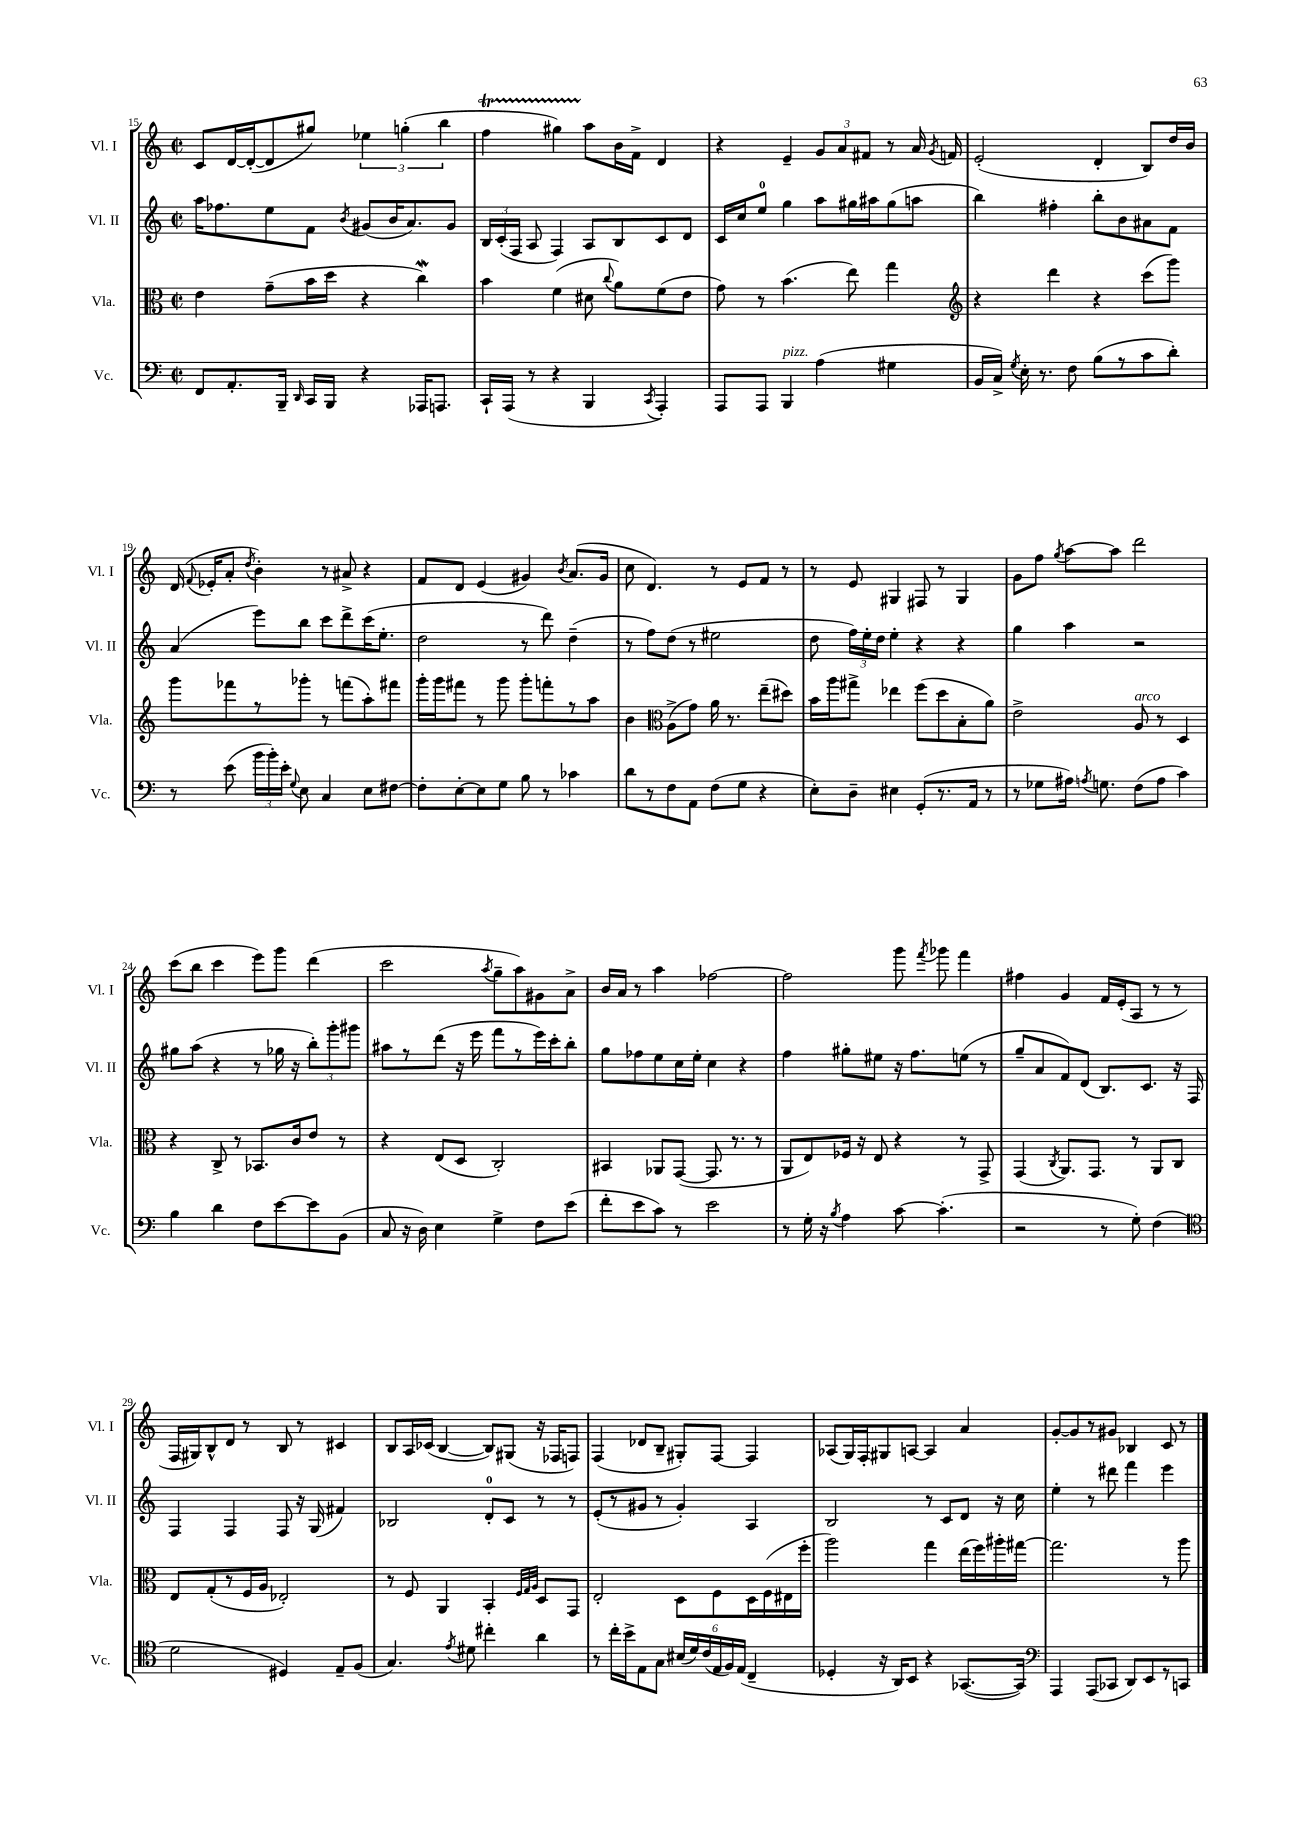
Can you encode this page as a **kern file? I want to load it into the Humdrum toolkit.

**kern	**kern	**kern	**kern
*part4	*part3	*part2	*part1
*staff4	*staff3	*staff2	*staff1
*I"Vc.	*I"Vla.	*I"Vl. II	*I"Vl. I
*I'Vc.	*I'Vla.	*I'Vl. II	*I'Vl. I
*clefF4	*clefC3	*clefG2	*clefG2
*k[]	*k[]	*k[]	*k[]
*M2/2	*M2/2	*M2/2	*M2/2
*met(c|)	*met(c|)	*met(c|)	*met(c|)
=15	=15	=15	=15
8FF/L	4e\	16aa\KL	8c/L
.	.	8.ff-X\	.
8.AA'/	.	.	[16d/L
.	.	.	(16d'/J_
.	(8g~\L	8ee\	8d/]
16BBB~/Jk	.	.	.
16qqDD/	.	.	.
16CC/LL	16b\L	8f\J	8gg#X/J)
16BBB/JJ	16dd\JJ	.	.
.	.	8qb/	.
4r	4r	(8g#X/L	6ee-X\
.	.	16b/K	.
.	.	.	(6ggn'\
.	.	8.a/)	.
16AAA-X/KL	4ccw\)	.	.
8.AAAn/J	.	.	.
.	.	.	6bb\
.	.	8g#/J	.
=16	=16	=16	=16
16CC`/LL	4b\	24B/LL	4ffT\
.	.	(24c'/	.
(16AAA/JJ	.	.	.
.	.	24F/JJ	.
8r	.	8A/	.
4r	(4f\	4F/)	4gg#XTTT\)
4BBB/	8d#X\	8A/L	8aa\L
.	8qqcc/	.	.
.	8a\L)	8B/	16b\L
.	.	.	16f^\JJ
8qCC/	.	.	.
4AAA'/)	(8f\	8c/	4d/
.	8e\J	8d/J	.
=17	=17	=17	=17
8AAA/L	8g\)	16c/LL	4r
.	.	16cc/J	.
8AAA/J	8r	8ee/J	.
!LO:TX:a:i:t=pizz.	!	!	!
4BBB/	(4.b\	4gg\	4e~/
(4A\	.	8aa\L	12g/L
.	.	.	12a/
.	8ee\)	16gg#X\L	.
.	.	.	12f#X/J
.	.	16aa#X\J	.
4G#X\	4gg\	(8gg#\	8r
.	.	8aan\J	16a/
.	.	.	8qg/
.	.	.	16fn/
=18	=18	=18	=18
*	*clefG2	*	*
16BB/LL	4r	4bb\)	(2e'/
16C^/JJ)	.	.	.
8qG/	.	.	.
16E'\	.	.	.
8.r	.	.	.
.	4ddd\	4ff#X'\	.
8F\	.	.	.
(8B\L	4r	8bb'\L	4d'/
8r	.	8b\	.
8c\	(8ccc\L	8a#X\	8B/L)
8d'\J)	8ggg\J)	8f\J	16dd/L
.	.	.	16b/JJ
!!LO:LB:g=z
=19	=19	=19	=19
8r	8ggg\L	(4a/	(16d/
.	.	.	8qqf/
.	.	.	16e-X'/KL
(8e\	8fff-X\	.	8a'/J
.	.	.	8qdd/
24b\LL	8r	8eee\L)	4b'\)
24b'\)	.	.	.
24e'\JJ	.	.	.
8qqG/	.	.	.
8E\	8ggg-X'\J	8bb\J	.
4C/	8r	8ccc\L	8r
.	(8fffn\L	8ddd^\	8a#X^/
8E\L	8aa'\)	(16ccc\K	4r
.	.	8.ee'\J	.
[8F#X\J	8fff#X\J	.	.
=20	=20	=20	=20
8F#'\L]	16ggg'\LL	2dd\	8f/L
.	16ggg\J	.	.
[8E'\	8fff#X\J	.	8d/J
8E\]	8r	.	(4e/
8G\J	8ggg\	.	.
8B\	8ggg'\L	8r	4g#X/)
8r	8fffn'\	8ddd\)	.
.	.	.	8qb/
4c-X\	8r	(4dd~\	(8.a/L
.	8aa\J	.	.
.	.	.	16g#/Jk
=21	=21	=21	=21
8d\L	4b\	8r	8cc\
8r	.	8ff\L)	4.d/)
*	*clefC3	*	*
8F\	(8A^\L	(8dd\J	.
8AA\J	8g\J)	8r	.
(8F\L	16a\	2ee#X\	8r
.	8.r	.	.
8G\J	.	.	8e/L
4r	(8ee~\L	.	8f/J
.	8dd#X\J)	.	8r
=22	=22	=22	=22
8E'\L)	16b\LL	8dd\	8r
.	16aa\J	.	.
8D~\J	8gg#X^\J	24ff\LL)	8e/
.	.	24ee'\	.
.	.	24dd\JJ	.
4E#X\	4ee-X\	4ee'\	4G#X/
(8GG'/L	(8ff\L	4r	8F#X/
8.r	8dd\	.	8r
.	8B'\	4r	4G#/
16AA/Jk	.	.	.
8r	8a\J)	.	.
=23	=23	=23	=23
8r	2e^\	4gg\	8g\L
8G-X\L	.	.	8ff\J
.	.	.	8qgg/
16A#X\Jk)	.	4aa\	[8aa\L
8qAn/	.	.	.
8.Gn\	.	.	.
.	.	.	8aa\J]
!	!LO:TX:a:i:t=arco	!	!
(8F\L	8A/	2r	2ddd\
8A\J	8r	.	.
4c\)	4D/	.	.
!!LO:LB:g=z
=24	=24	=24	=24
4B\	4r	8gg#X\L	(8ccc\L
.	.	(8aa\J	8bb\J
4d\	8C^/	4r	4ccc\
.	8r	.	.
8F\L	8.BB-X/L	8r	8eee\L)
[8e\	.	16gg-X\	8ggg\J
.	16c/k	16r	.
8e\]	8e/J	12bb'\L)	(4ddd\
.	.	12ggg'\	.
(8BB\J	8r	.	.
.	.	12ggg#X\J	.
=25	=25	=25	=25
8C/	4r	8aa#X\L	2ccc\
16r	.	8r	.
16D\)	.	.	.
4E\	(8E/L	(8ddd\J	.
.	8D/J	16r	.
.	.	16eee\	.
.	.	.	8qaa/
4G^\	2C'/)	8fff\L	8gg~\L
.	.	8r	8aa\)
8F\L	.	16eee\L)	8g#X\
.	.	16ccc'\J	.
(8e\J	.	8bb'\J	8a^\J
=26	=26	=26	=26
8f'\L	4BB#X/	8gg\L	16b/LL
.	.	.	16a/JJ
8e\	.	8ff-X\	8r
8c\J)	8AA-X/L	8ee\	4aa\
8r	([8GG/J	16cc\L	.
.	.	16ee'\JJ	.
2e\	8.GG/]	4cc\	[2ff-X\
.	8.r	.	.
.	.	4r	.
.	8r	.	.
=27	=27	=27	=27
8r	8AA/L	4ff\	2ff-\]
16G'\	8E/)	.	.
16r	.	.	.
8qB/	.	.	.
4A\	16F-X/Jk	8gg#X'\L	.
.	16r	.	.
.	8E/	8ee#X\J	.
[8c\	4r	16r	8ggg\
.	.	8.ff\L	.
.	.	.	8qfff/
(4.c'\]	.	.	8ggg-X\
.	8r	(8een\J	4fff\
.	8GG^/	8r	.
=28	=28	=28	=28
2r	(4GG/	8gg~/L	4ff#X\
.	.	8a/	.
.	8qC/	.	.
.	8.AA/L)	8f/)	4g/
.	.	(8d/J	.
.	8.GG/J	.	.
8r	.	8.B/L)	16f/LL
.	.	.	(16e'/J
8G'\)	8r	.	8A/J
.	.	8.c/J	.
(4F\	8AA/L	.	8r
.	8C/J	16r	8r
.	.	16F/	.
!!LO:LB:g=z
=29	=29	=29	=29
*clefC4	*	*	*
2d\	8E/L	4F/	16F/LL
.	.	.	16G#X/J)
.	(8G'/	.	8B^^/
.	8r	4F/	8d/J
.	16F/L	.	8r
.	16A/JJ	.	.
4D#X/)	2E-X'/)	8F/	8B/
.	.	16r	8r
.	.	(16G/	.
8E~/L	.	4f#X/)	4c#X/
(8F/J	.	.	.
=30	=30	=30	=30
4.G/)	8r	2B-X/	8B/L
.	8F/	.	16A/L
.	.	.	(16c-X/JJ
.	4AA/	.	[4B/
8qe/	.	.	.
8d#X\	.	.	.
4cc#X'\	4BB'/	8d'/L	8B/L])
.	.	8c/J	(8G#X/J
.	32qqF/LLL	.	.
.	32qqG/	.	.
.	32qqA/JJJ	.	.
4a\	8D/L	8r	16r
.	.	.	16F-X/KL
.	8GG/J	8r	8Fn/J)
=31	=31	=31	=31
8r	2E'/	(8e'/L	(4F/
16cc'\LL	.	8r	.
16b^\J	.	.	.
8E\	.	8g#X/J	8d-X/L
8G\J	.	8r	8B~/J
(24B#X/LL	8D\L	4g#'/)	8G#X'/L)
24d/)	.	.	.
(24c/	.	.	.
24E/	8F\	.	[8F/J
24F/)	.	.	.
(24E/JJ	.	.	.
4C~/	16D\L	4A/	4F/]
.	(16F\	.	.
.	16E#X\	.	.
.	16ff'\JJ	.	.
=32	=32	=32	=32
4D-X'/	2aa\)	2B/	(8A-X/L
.	.	.	16G/L)
.	.	.	16F'/J
16r	.	.	8G#X/
16AA/KL)	.	.	.
8BB/J	.	.	[8An/J
4r	4gg\	8r	4A/]
.	.	8c/L	.
([8.GG-X/L	(16ee\LL	8d/J	4a/
.	16ff\)	.	.
.	16aa#X'\	16r	.
16GG-/Jk])	[16gg#X\JJ	16cc\	.
=33	=33	=33	=33
*clefF4	*	*	*
4AAA/	2.gg#\]	4ee'\	[8g'/L
.	.	.	8g/]
(8AAA/L	.	8r	8r
8CC-X/J	.	8ddd#X\	8g#X/J
8DD/L)	.	4fff\	4B-X/
8EE/	.	.	.
8r	8r	4eee\	8c/
8CCn/J	8aa\	.	8r
==	==	==	==
*-	*-	*-	*-
